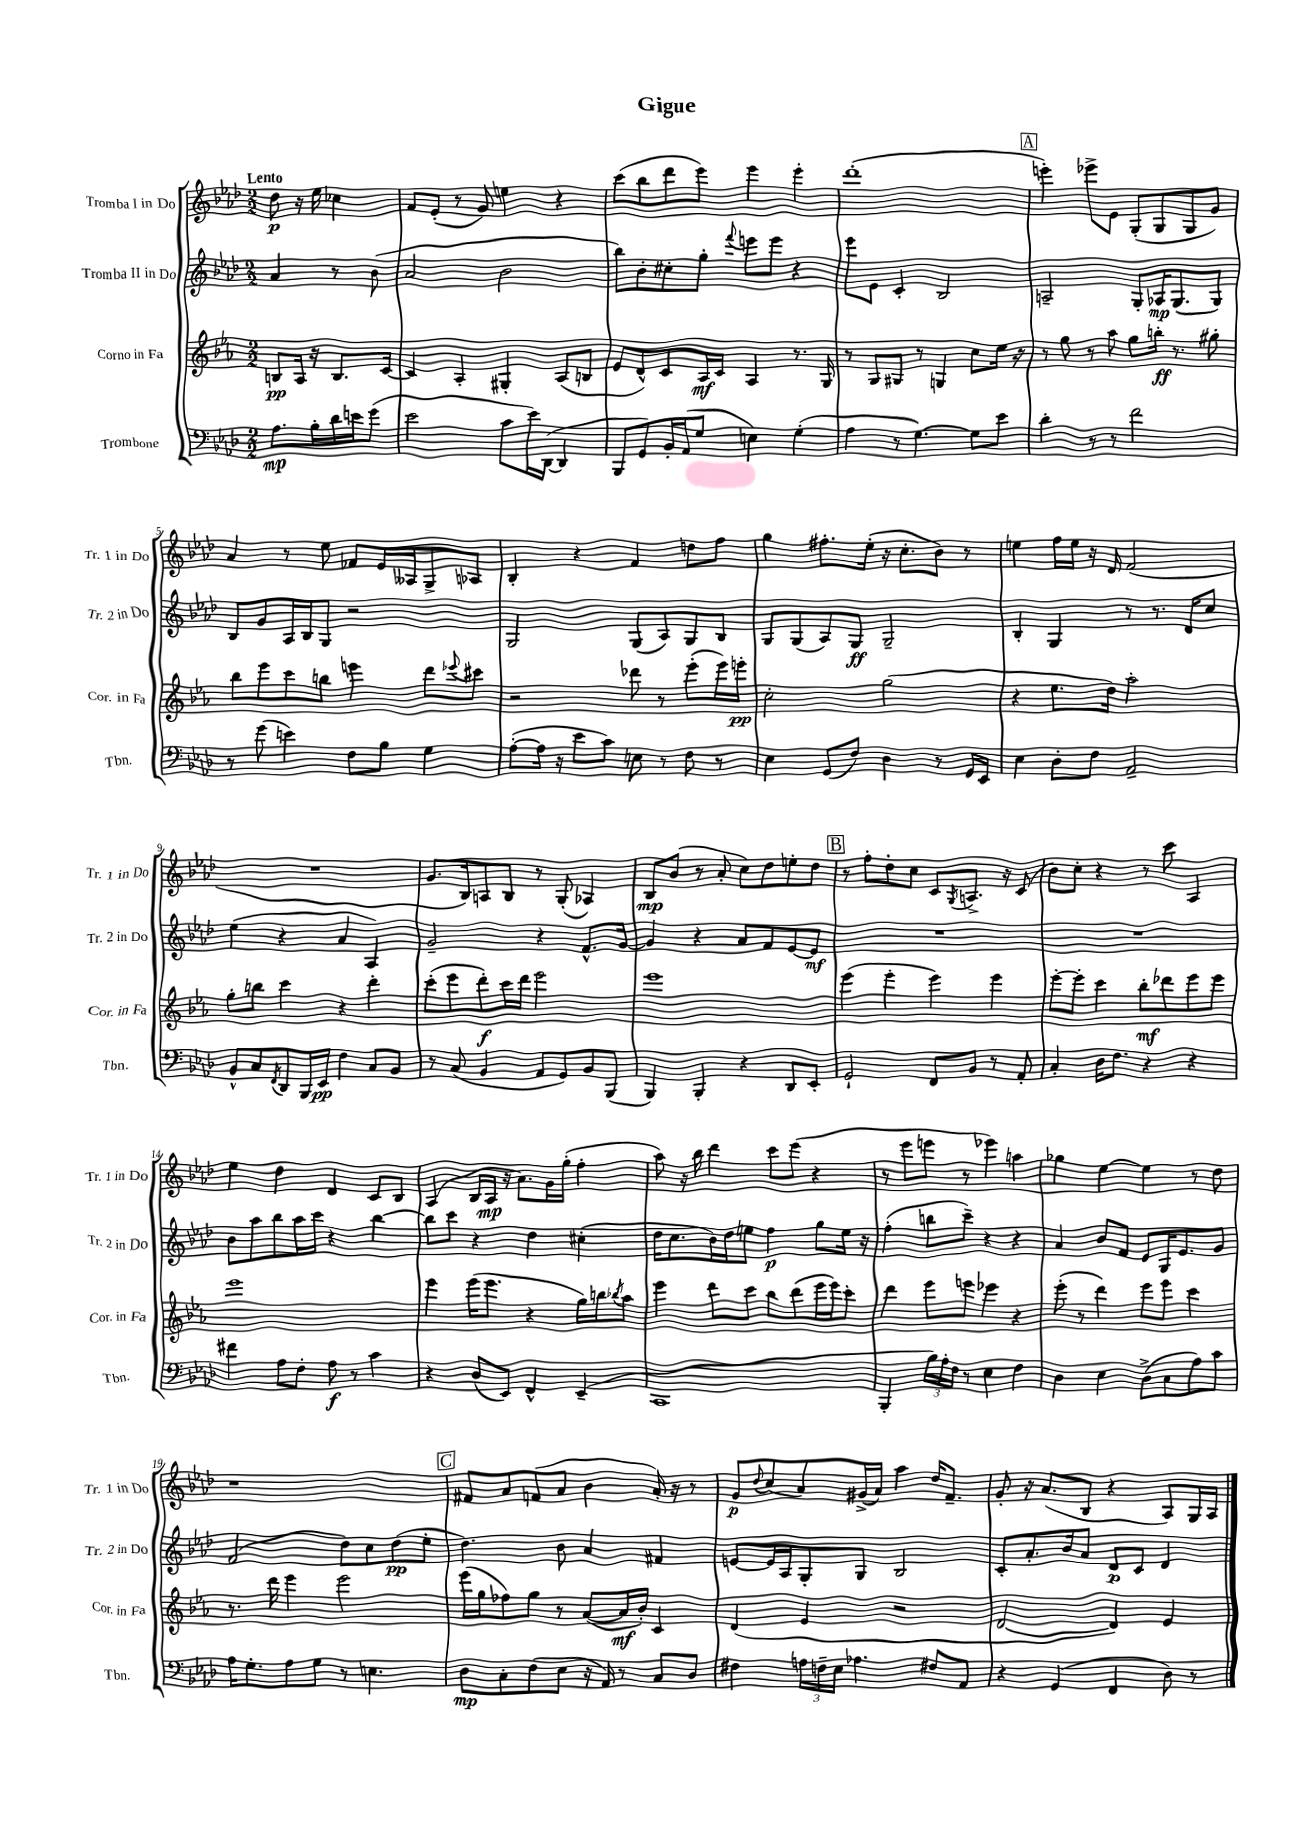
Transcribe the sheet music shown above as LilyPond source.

\header { title = "Gigue" }
<<
\new StaffGroup <<
\new Staff = "s0" \with { instrumentName = "Tromba I in Do" shortInstrumentName = "Tr. 1 in Do" } {
    \clef treble \key aes \major \numericTimeSignature \time 2/2 \partial 2 \tempo "Lento"
    des''8\p r16 ees''16 ces''4 |
    f'8 ees'8-.( r8 g'8) e''4 r4 |
    c'''8( bes''8 des'''8 ees'''8) ees'''4 ees'''4-. |
    des'''1-.( |
    \mark \markup { \box "A" } e'''4-.) ees'''8-> ees'8 g8-.( g8 g8 g'8) |
    aes'4 r8 ees''8 fes'8 ees'16 aeses16 g8-> aes8 |
    bes4-. r4 f'4 d''8 f''8 |
    g''4 fis''8.-. ees''16-.( r16 c''8.-. bes'8) r8 |
    e''4 f''16 e''16 r16 des'16 f'2( |
    R1 |
    g'8. bes16) a8 bes8 r8 g8-.( aes4) |
    bes8\mp bes'8( r8 aes'8-. c''8) des''8 e''8-. des''8 |
    \mark \markup { \box "B" } r8 f''8-. des''8-. c''8 c'8 \acciaccatura { g8 } a8.-> r16 c'8( |
    bes'8) c''8-. r4 r8 c'''8 aes4 |
    ees''4 des''4 des'4 c'8 bes8 |
    aes4( bes16 aes16\mp r16 aes'8.) g'16 g''16-.( f''4-. |
    aes''8) r16 bes''16 des'''4 c'''8 ees'''8( r4 |
    r8 ees'''8 e'''8 r8 ees'''4) a''4 |
    ges''4 ees''4~ ees''4 r8 des''8 |
    r1 |
    \mark \markup { \box "C" } fis'8 aes'8 f'8( aes'8 bes'4 aes'16-.) r16 r8 |
    g'8\p \appoggiatura { des''8 } c''8( aes'8) gis'16->( aes'16) aes''4 des''16 f'8.-- |
    g'8-. r16 aes'8.( bes8 r4 aes8) g16 aes16 \bar "|." |
}
\new Staff = "s1" \with { instrumentName = "Tromba II in Do" shortInstrumentName = "Tr. 2 in Do" } {
    \clef treble \key aes \major \numericTimeSignature \time 2/2 \partial 2
    aes'4 r8 bes'8( |
    aes'2 bes'2 |
    bes''8) bes'8-. cis''8-. g''8-. \appoggiatura { f'''8 } e'''8 e'''8 r4 |
    ees'''8 ees'8 c'4-. bes2 |
    \mark \markup { \box "A" } a2-- g8-. aes16\mp g8.( g8) |
    bes8 g'8 aes16 bes16 g8 r2 |
    g2 g8( aes8) g8 bes8 |
    g8 g8( aes8) g8\ff g2-- |
    bes4-. g4 r8 r8. des'16 c''8 |
    ees''4( r4 aes'4 aes4) |
    g'2-- r4 f'8.-^ g'16~ |
    g'4 r4 aes'8 f'8 ees'8~ ees'8\mf |
    \mark \markup { \box "B" } R1 |
    R1 |
    bes'8 aes''8 bes''8 aes''16 c'''16 r4 bes''4~ |
    bes''8 c'''8 r4 des''4 cis''4-.( |
    des''16 c''8. bes'16) des''16 e''8 f''4\p g''8 e''16 r16 |
    f''4-.( b''8 c'''8--) r4 r4 |
    aes'4 bes'8 f'8 ees'8 g16 ees'8. g'8 |
    f'2( des''8) c''8 des''8\pp( ees''8-. |
    \mark \markup { \box "C" } des''4.) bes'8 aes'4 fis'4 |
    e'8~ e'16 aes16 g8-. g8 bes2 |
    c'8-. aes'8.-. bes'16 aes'8 des'8\p c'8 des'4 \bar "|." |
}
\new Staff = "s2" \with { instrumentName = "Corno in Fa" shortInstrumentName = "Cor. in Fa" } {
    \clef treble \key ees \major \numericTimeSignature \time 2/2 \partial 2
    b8\pp aes16 r16 b8. c'16~ |
    c'4 aes4-. gis4-. aes8( b8 |
    ees'8 d'8-^) c'8 aes16\mf c'16 aes4 r8. g16 |
    r8 g8 gis8 r8 g4 c''8 ees''16 r16 |
    \mark \markup { \box "A" } r8 g''8 r8 aes''8 g''8 b''16-.\ff r8. gis''8-. |
    bes''8 ees'''8 c'''8 b''8 e'''4 d'''8 \appoggiatura { ees'''8 } cis'''8 |
    r2 des'''8 r8 ees'''8-.( ees'''16) e'''16-.\pp |
    c''2-. g''2( |
    r4 ees''8. d''16) aes''2-. |
    g''8-. b''8 c'''4 r4 d'''4-. |
    c'''8-.( ees'''8 d'''8-.\f) c'''16 d'''16 ees'''2 |
    ees'''1 |
    \mark \markup { \box "B" } ees'''4( ees'''4-. ees'''4) ees'''4 |
    ees'''8~-. ees'''8-. c'''4 bes''8-.\mf des'''8 ees'''8 ees'''8 |
    ees'''1 |
    ees'''4 ees'''16( ees'''8. r4 g''16) b''16 \acciaccatura { bes''8 } aes''8 |
    ees'''4 d'''8 c'''8 bes''8 d'''8( ees'''16 ees'''16) c'''8-. |
    d'''4 ees'''8 e'''8 ees'''4 r4 |
    ees'''8-.( r8 d'''4) ees'''8 ees'''8 c'''4 |
    r8. d'''16 ees'''4 ees'''2 |
    \mark \markup { \box "C" } ees'''16( g''16 fes''8) g''8 r8 aes'8~( aes'16\mf bes'16-.) c'4 |
    d'4( ees'4 r2 |
    d'2~ d'4) ees'4 \bar "|." |
}
\new Staff = "s3" \with { instrumentName = "Trombone" shortInstrumentName = "Tbn." } {
    \clef bass \key aes \major \numericTimeSignature \time 2/2 \partial 2
    aes8.\mp bes16-. des'16 e'16 g'8( |
    ees'2 c'8 ees'16) des,16~( des,4 |
    bes,,8 g,8) bes,16-. aes,16( g8 e4) g4-.( |
    aes4 r8 g4.~) g8 ees'8 |
    \mark \markup { \box "A" } des'4-. r8 r8 f'2 |
    r8 g'8( e'4) f8 bes8 g4 |
    aes8~-.( aes16 r16 ees'8 c'8) e8 r8 f8 r8 |
    ees4 g,8( f8) des4 r8 g,16 ees,16 |
    ees4 des8-. f8 aes,2-- |
    bes,8-^ c8 \acciaccatura { f,8 } des,8 bes,,16 ees,16\pp f4 c8 bes,8 |
    r8 c8( bes,4 aes,8 g,8) bes,8 bes,,8( |
    bes,,4) bes,,4-. r4 des,8 ees,8-. |
    \mark \markup { \box "B" } g,2-! f,8 bes,8 r8 aes,8-. |
    c4-. des16 f8. r4 r4 |
    fis'4 aes8 f8-. aes8\f r8 c'4 |
    r4 des8( ees,8) f,4-^ ees,4--( |
    c,1 |
    bes,,4-. \tuplet 3/2 { bes16) aes16-. f16 } r8 ees4 f4 |
    des4 ees4 des8->( c8 aes8) c'8 |
    aes16 g8.-. aes8 g8 r8 e4. |
    \mark \markup { \box "C" } des8\mp c8-. f8( ees8 r16 aes,16) r8 c8 des8 |
    fis4 \tuplet 3/2 { a16 f16-- ees16 } aes4. fis8 aes,8 |
    r4 g,4( f,4 des8) r8 \bar "|." |
}
>>
>>
